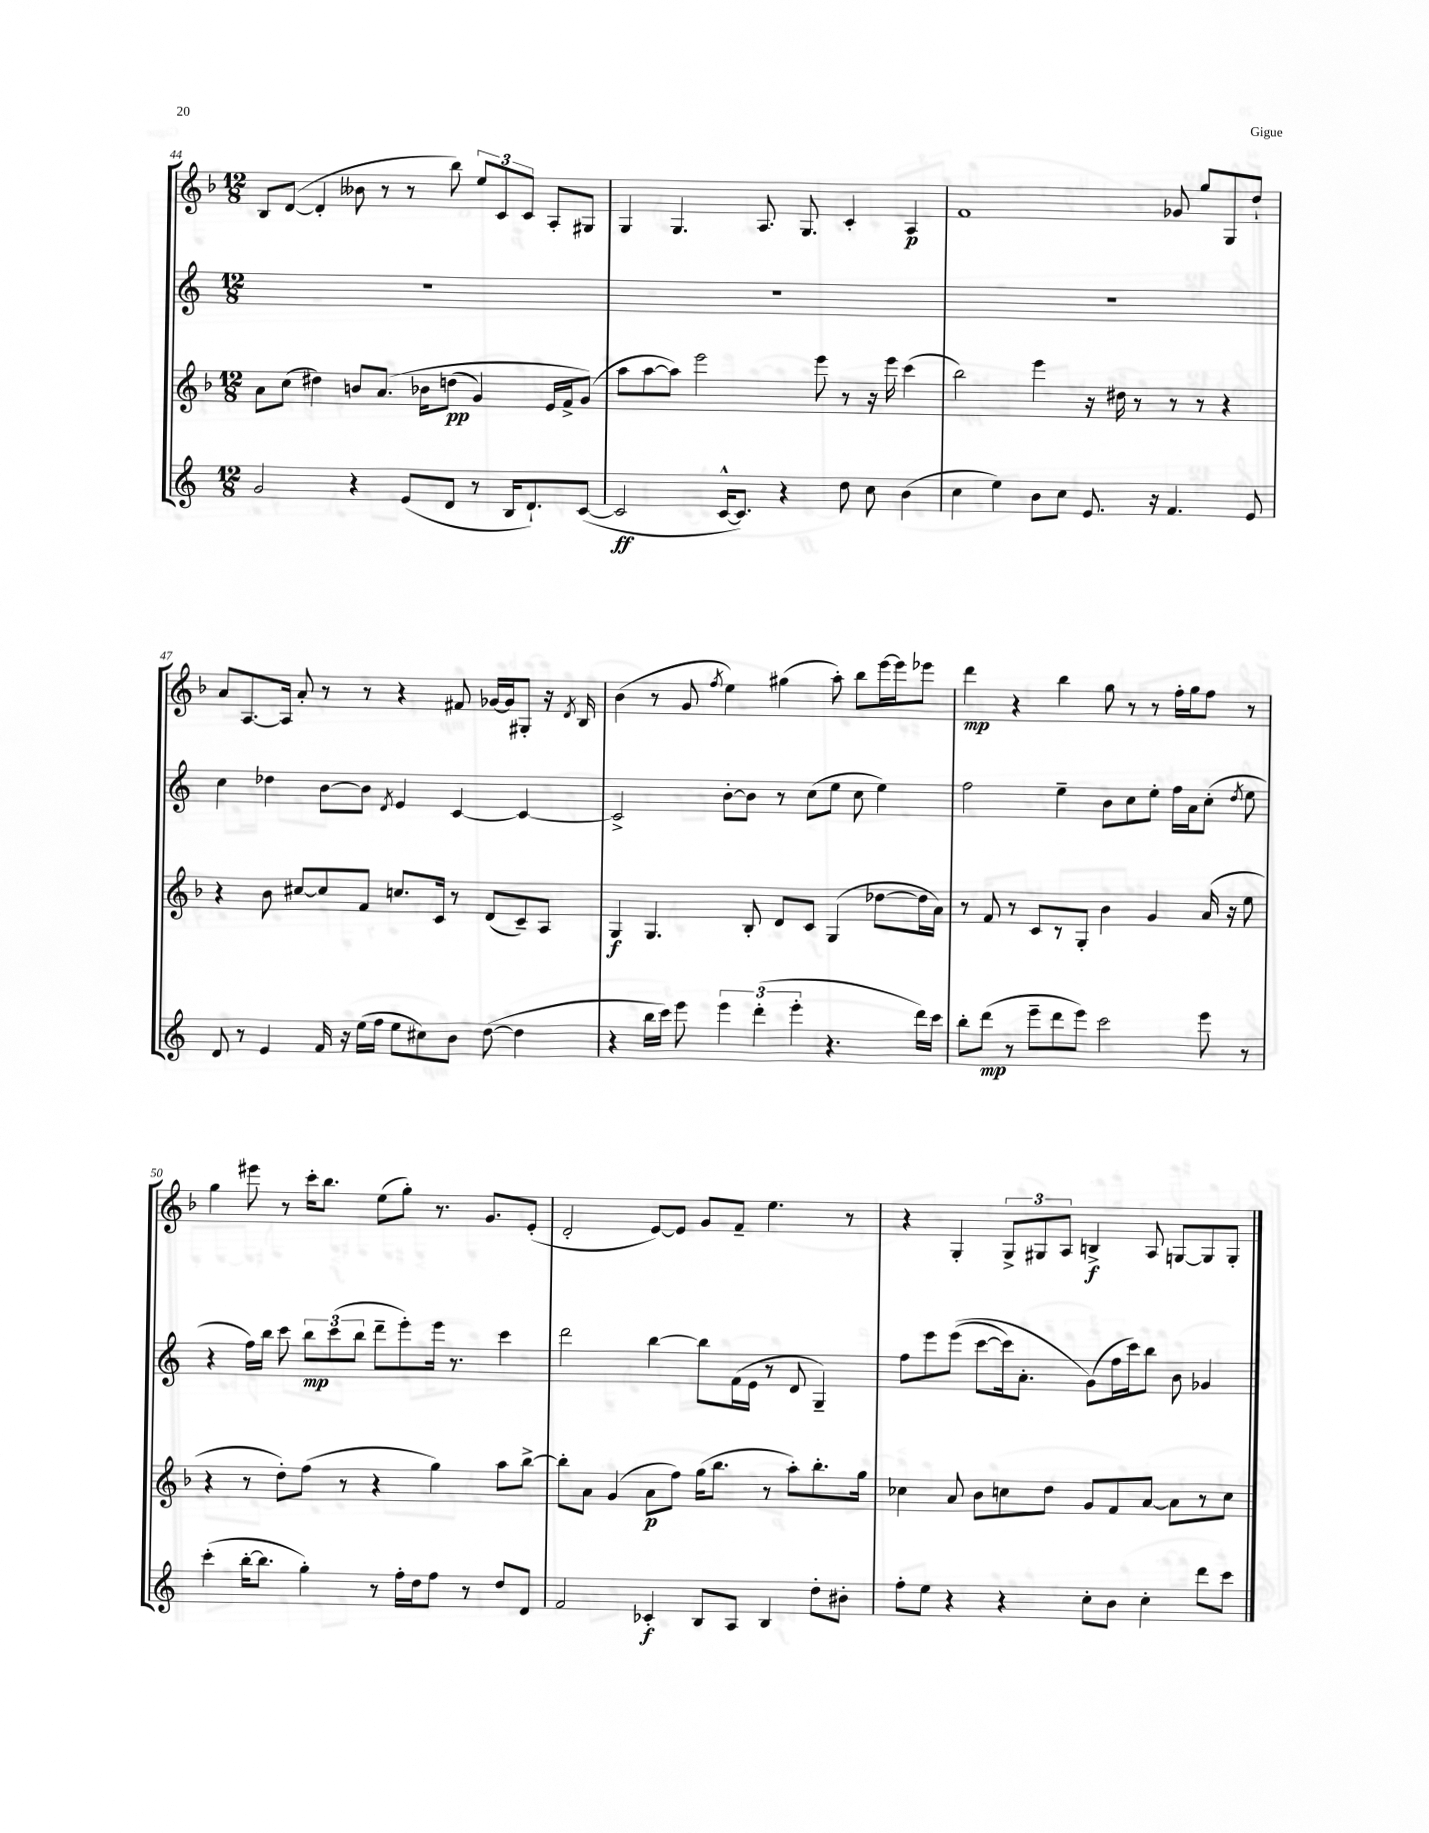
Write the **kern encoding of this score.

**kern	**kern	**kern	**kern
*staff4	*staff3	*staff2	*staff1
*clefG2	*clefG2	*clefG2	*clefG2
*k[]	*k[b-]	*k[]	*k[b-]
*M12/8	*M12/8	*M12/8	*M12/8
2g/	8a\L	1.r	8B-/L
.	(8cc\J	.	([8d/J
.	4dd#\)	.	4d'/]
4r	8b/L	.	8b--\
.	&(8.a/J	.	8r
(8e/L	.	.	8r
.	16b-\LK	.	.
8d/J	(8dd\J	.	8bb-\)
8r	4g/)	.	12ee/L
.	.	.	12c/
16B/LK	.	.	.
.	.	.	12c/J
8.d`/)	.	.	.
.	16e/LL	.	8A'/L
.	16f^/J	.	.
([8c/J	(8g/J&)	.	8G#/J
=	=	=	=
2c/]	8aa\L	1.r	4G/
.	[8aa\	.	.
.	8aa\]J)	.	4.G/
.	2eee\	.	.
[16c^^/LK	.	.	.
8.c/]J)	.	.	.
.	.	.	8.A/
4r	.	.	.
.	.	.	8.G/
.	8eee\	.	.
8dd\	8r	.	4c'/
8cc\	16r	.	.
.	16eee\	.	.
(4b\	(4ccc\	.	4A/
=	=	=	=
4cc\	2bb-\)	1.r	1f
4ee\)	.	.	.
8b\L	4eee\	.	.
8cc\J	.	.	.
8.e/	16r	.	.
.	16dd#\	.	.
.	8r	.	.
16r	.	.	.
4.f/	8r	.	8g-/
.	8r	.	8gg/L
.	4r	.	8G/
8e/	.	.	8dd`/J
=	=	=	=
8d/	4r	4cc\	8a/L
8r	.	.	[8.A/
4e/	8b-\	4dd-\	.
.	.	.	16A/]Jk
.	[8cc#/L	.	8a'/
16f/	8cc#/]	[8b\L	8r
16r	.	.	.
(16ee\LL	8f/J	8b\]J	8r
16ff\JJ	.	.	.
.	.	8qd/	.
8ee\L	8.cc/L	4e/	4r
8cc#\)	.	.	.
.	16c/Jk	.	.
8b\J	8r	[4c/	8f#/
([8dd\	(8d/L	.	[16g-/LL
.	.	.	16g-/]J
4dd\]	8c~/)	4c/_	8G#'/J
.	8A/J	.	16r
.	.	.	8qd/
.	.	.	16B-/
=	=	=	=
4r	4G/	2c^/]	(4b-\
16bb\LL	4.G/	.	8r
16ccc\JJ)	.	.	.
8eee\	.	.	8g/
.	.	.	8qff/
6eee\	.	[8b'\L	4ee\)
.	8B-'/	8b\]J	.
(6ddd'\	.	.	.
.	8d/L	8r	(4gg#\
6eee'\	.	.	.
.	8c/J	(8cc\L	.
4.r	(4G/	8ee\J	8aa'\)
.	.	8cc\	8bb-\L
.	[8dd-\L	4ee\)	[16eee\L
.	.	.	16eee\]J
16ddd\LL)	16dd-\]L	.	8eee-\J
16ccc\JJ	16a\JJ)	.	.
=	=	=	=
8bb'\L	8r	2ff\	4ddd\
(8ddd\J	8f/	.	.
8r	8r	.	4r
8eee~\L	8c/L	.	.
8ddd\	8r	4ee~\	4bb-\
8eee\J)	8G'/J	.	.
2ccc\	4b-\	8b\L	8gg\
.	.	8cc\	8r
.	4g/	8ee'\J	8r
.	.	16ff\LL	16ff'\LL
.	.	16a\J	16gg\J
8eee\	(16a/	(8cc'\J	8ff\J
.	16r	.	.
.	.	8qdd/	.
8r	8ee\	8ee\	8r
=	=	=	=
(4ccc'\	4r	4r	4gg\
[16bb'\LK	8r	16ff\LL)	8eee#\
8.bb\]J	.	16bb\JJ	.
.	8dd'\L)	8ccc\	8r
4gg'\)	(8ff\J	12bb\L	16ccc'\LK
.	.	.	8.bb-\J
.	.	(12ccc\	.
.	8r	.	.
.	.	12bb\J	.
8r	4r	8ddd~\L	(8ee\L
16ff'\LL	.	8eee'\)	8gg'\J)
16dd\J	.	.	.
8ff\J	4gg\)	16eee\Jk	8.r
.	.	8.r	.
8r	.	.	.
.	.	.	8.g/L
8dd/L	8aa\L	4ccc\	.
8d/J	[8bb-^\J	.	(8e'/J
=	=	=	=
2f/	8bb-'\]L	2ddd\	2d'/
.	8a\J	.	.
.	(4g/	.	.
4c-'/	8a\L	[4bb\	[8e/L)
.	8ff\J)	.	8e/]J
8B/L	(16gg\LK	8bb\]L	8g/L
.	8.bb-\J	.	.
8A/J	.	(16f\L	8f~/J
.	.	16e\JJ	.
4B/	8r	8r	4.ee\
.	8aa'\L)	8d/	.
8dd'\L	8.bb-'\	4G~/)	.
8b#'\J	.	.	8r
.	16gg\Jk	.	.
=	=	=	=
8ff'\L	4cc-\	8ff\L	4r
8ee\J	.	8eee\	.
4r	8a/	&((8eee\J	4G'/
.	8b-\L	[8ccc\L	.
4r	8cc\	16ccc\]k)	12G^/L
.	.	8.a'\J	.
.	.	.	12G#/
.	8dd\J	.	.
.	.	.	12A/J
8cc'\L	8g/L	(8g\L&)	4B^/
8b\J	8f/	16ff\L	.
.	.	16ccc\J)	.
4cc'\	[8a/J	8bb\J	8A/
.	8a\]L	8b\	[8G/L
8ddd\L	8r	4g-/	8G/]
8ccc\J	8cc\J	.	8G'/J
==	==	==	==
*-	*-	*-	*-
